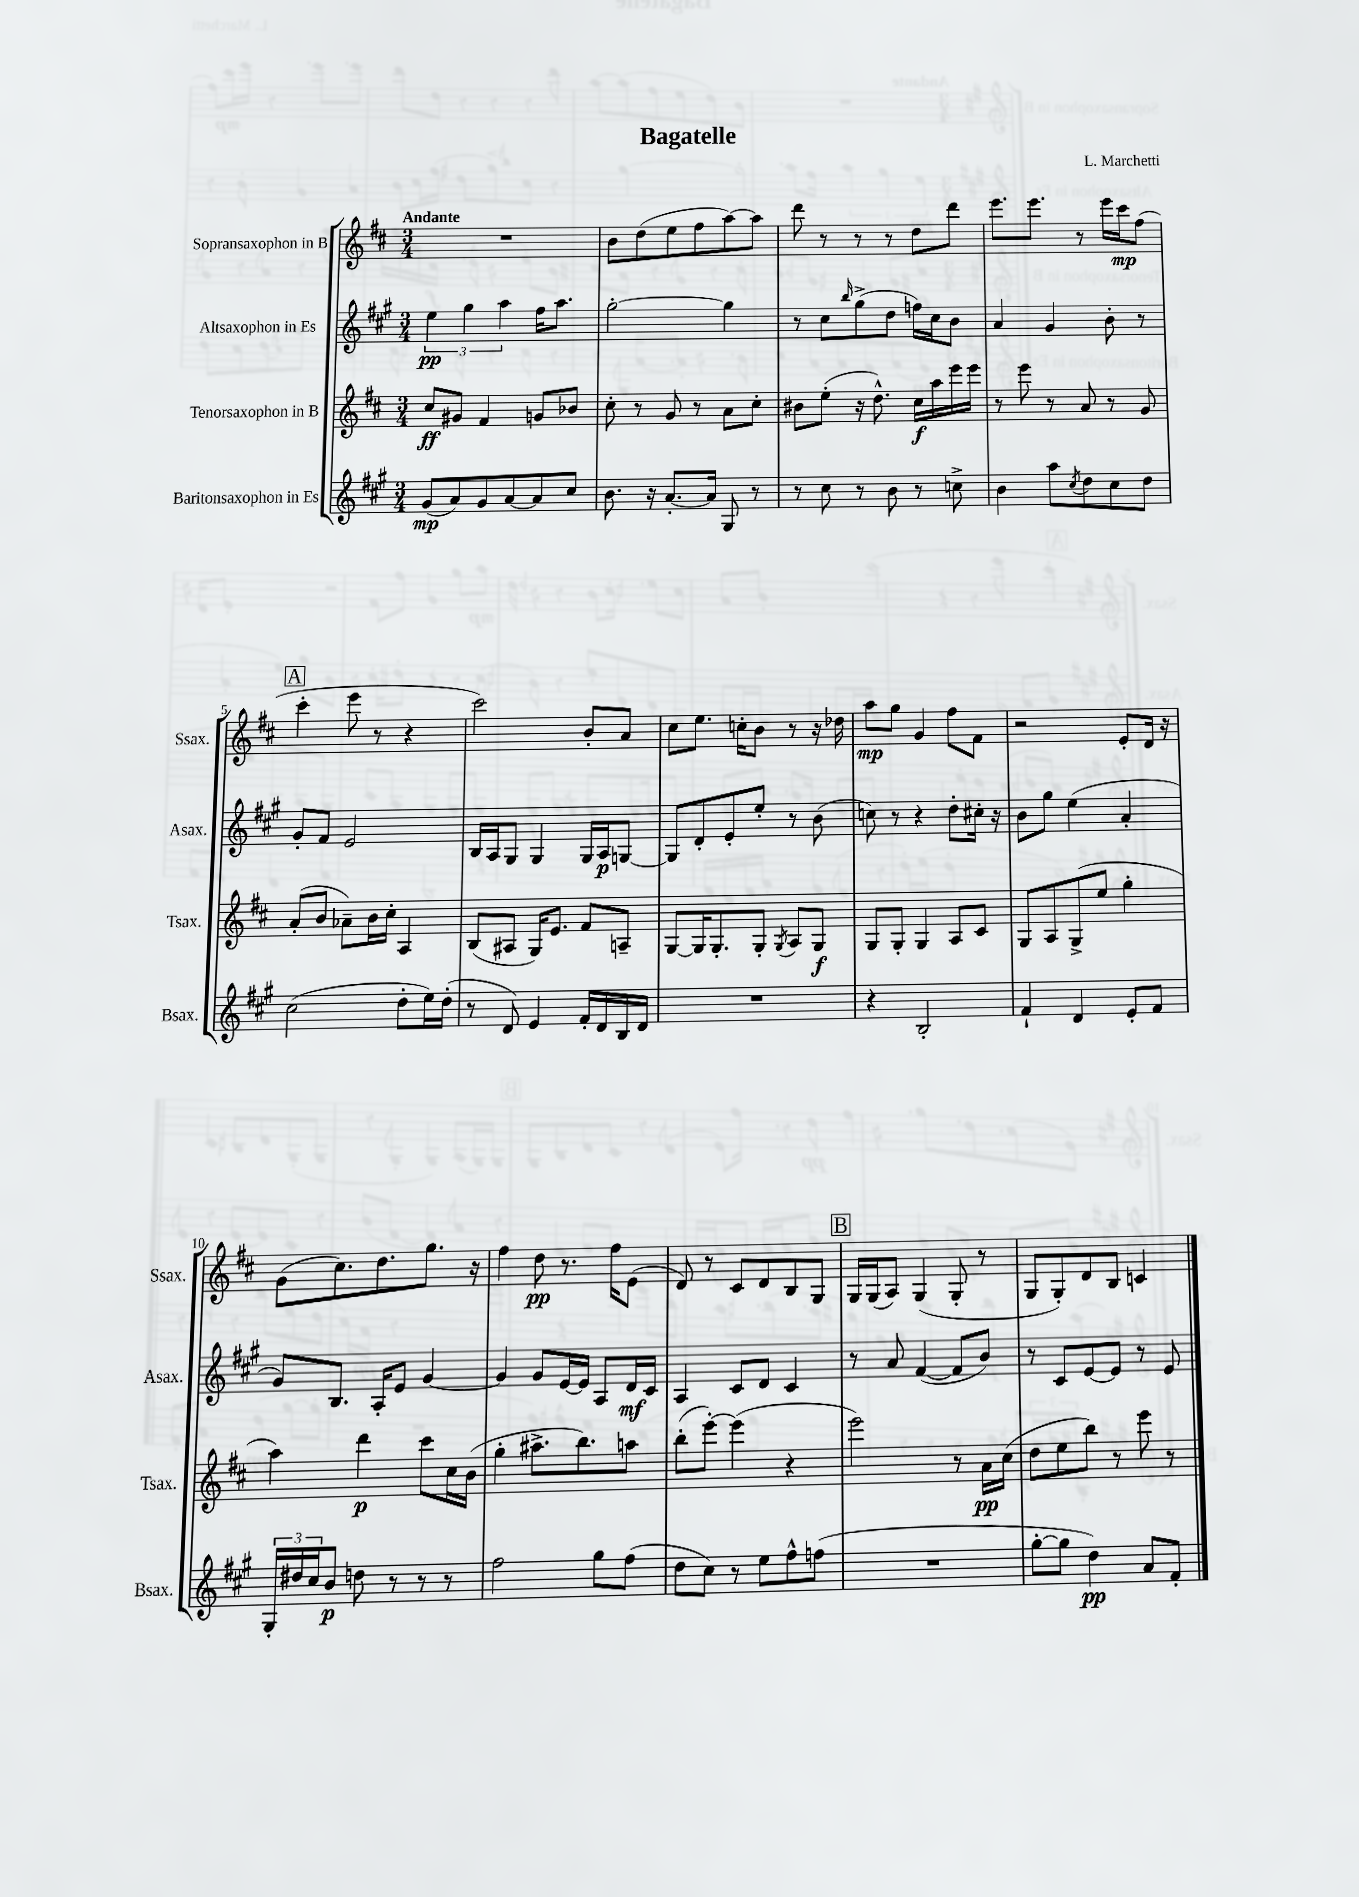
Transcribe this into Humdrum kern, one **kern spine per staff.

**kern	**dynam	**kern	**dynam	**kern	**dynam	**kern	**dynam
*part4	*part4	*part3	*part3	*part2	*part2	*part1	*part1
*staff4	*staff4	*staff3	*staff3	*staff2	*staff2	*staff1	*staff1
*I"Baritonsaxophon in Es	*	*I"Tenorsaxophon in B	*	*I"Altsaxophon in Es	*	*I"Sopransaxophon in B	*
*I'Bsax.	*	*I'Tsax.	*	*I'Asax.	*	*I'Ssax.	*
*clefG2	*	*clefG2	*	*clefG2	*	*clefG2	*
*k[f#c#g#]	*	*k[f#c#]	*	*k[f#c#g#]	*	*k[f#c#]	*
*M3/4	*	*M3/4	*	*M3/4	*	*M3/4	*
=1	=1	=1	=1	=1	=1	=1	=1
!	!	!	!	!	!	!LO:TX:a:B:t=Andante	!
(8g#/L	mp	8cc#/L	ff	6ee\	pp	2.r	.
8a/)	.	8g#X/J	.	.	.	.	.
.	.	.	.	6gg#\	.	.	.
8g#/	.	4f#/	.	.	.	.	.
.	.	.	.	6aa\	.	.	.
[8a/	.	.	.	.	.	.	.
8a/]	.	8gn/L	.	16ff#\KL	.	.	.
.	.	.	.	8.aa\J	.	.	.
8cc#/J	.	8b-X/J	.	.	.	.	.
=2	=2	=2	=2	=2	=2	=2	=2
8.b\	.	8cc#'\	.	[2gg#'\	.	8b\L	.
.	.	8r	.	.	.	(8dd\	.
16r	.	.	.	.	.	.	.
[8.a'/L	.	8g/	.	.	.	8ee\	.
.	.	8r	.	.	.	8ff#\	.
16a/Jk]	.	.	.	.	.	.	.
8G#/	.	8a\L	.	4gg#\]	.	[8aa\)	.
8r	.	8cc#'\J	.	.	.	8aa\J]	.
=3	=3	=3	=3	=3	=3	=3	=3
8r	.	8b#X\L	.	8r	.	8ddd\	.
8cc#\	.	(8ee'\J	.	8cc#\L	.	8r	.
.	.	.	.	16qqbb/	.	.	.
8r	.	16r	.	(8gg#^\	.	8r	.
.	.	8.dd^^\)	.	.	.	.	.
8b\	.	.	.	8dd\J	.	8r	.
8r	.	16cc#\LL	f	16ffn\LL)	.	8dd\L	.
.	.	16aa\	.	16cc#\J	.	.	.
8ccn^\	.	16eee\	.	8b\J	.	8ddd\J	.
.	.	16eee\JJ	.	.	.	.	.
=4	=4	=4	=4	=4	=4	=4	=4
4b\	.	8r	.	4a/	.	8.eee\L	.
.	.	8eee\	.	.	.	.	.
.	.	.	.	.	.	8.eee\J	.
8aa\L	.	8r	.	4g#/	.	.	.
8qcc#/	.	.	.	.	.	.	.
8dd\	.	8a/	.	.	.	8r	.
8cc#\	.	8r	.	8b'\	.	16eee\LL	.
.	.	.	.	.	.	16ccc#\J	mp
8dd\J	.	8g/	.	8r	.	(8ff#\J	.
!!LO:LB:g=z
!!LO:REH:place=s1:t=A
=5	=5	=5	=5	=5	=5	=5	=5
(2cc#\	.	(8a'/L	.	8g#'/L	.	4ccc#'\	.
.	.	8b/J	.	8f#/J	.	.	.
.	.	8a-X~\L)	.	2e/	.	8eee\	.
.	.	16b\L	.	.	.	8r	.
.	.	16cc#'\JJ	.	.	.	.	.
8dd'\L	.	4A/	.	.	.	4r	.
16ee\L)	.	.	.	.	.	.	.
(16dd'\JJ	.	.	.	.	.	.	.
=6	=6	=6	=6	=6	=6	=6	=6
8r	.	(8B/L	.	16B/LL	.	2ccc#\)	.
.	.	.	.	16A/J	.	.	.
8d/)	.	8A#X/J	.	8G#/J	.	.	.
4e/	.	16G/KL)	.	4G#/	.	.	.
.	.	8.e/J	.	.	.	.	.
16f#'/LL	.	8f#/L	.	16G#/LL	.	8b'/L	.
16d/	.	.	.	16A/J	p	.	.
16B/	.	8An~/J	.	[8Gn/J	.	8a/J	.
16d/JJ	.	.	.	.	.	.	.
=7	=7	=7	=7	=7	=7	=7	=7
2.r	.	[8G/L	.	8G/L]	.	8cc#\L	.
.	.	16G/K]	.	8d'/	.	8.ee\J	.
.	.	8.G'/	.	.	.	.	.
.	.	.	.	8e'/	.	.	.
.	.	.	.	.	.	16ccn'\KL	.
.	.	8G'/J	.	8ee'/J	.	8b\J	.
.	.	8qG/	.	.	.	.	.
.	.	8A/L	.	8r	.	8r	.
.	.	8G/J	f	(8b\	.	16r	.
.	.	.	.	.	.	16dd-X\	.
=8	=8	=8	=8	=8	=8	=8	=8
4r	.	8G/L	.	8ccn\)	.	8aa\L	mp
.	.	8G'/J	.	8r	.	8gg\J	.
2B'/	.	4G/	.	4r	.	4g/	.
.	.	8A/L	.	8dd'\L	.	8ff#\L	.
.	.	8c#/J	.	16cc#X'\Jk	.	8f#\J	.
.	.	.	.	16r	.	.	.
=9	=9	=9	=9	=9	=9	=9	=9
4f#`/	.	8G/L	.	8b\L	.	2r	.
.	.	8A/	.	8gg#\J	.	.	.
4d/	.	(8G^/	.	(4ee\	.	.	.
.	.	8ee/J	.	.	.	.	.
8e'/L	.	4gg'\	.	4a'/	.	8e'/L	.
8f#/J	.	.	.	.	.	16d/Jk	.
.	.	.	.	.	.	16r	.
!!LO:LB:g=z
=10	=10	=10	=10	=10	=10	=10	=10
24G#'/LL	.	4aa\)	.	8g#/L)	.	(8g\L	.
24dd#X/	.	.	.	.	.	.	.
24cc#/J	.	.	.	.	.	.	.
8b/J	p	.	.	8.B/J	.	8.cc#\)	.
8ddn\	.	4ddd\	p	.	.	.	.
.	.	.	.	16A'/KL	.	8.dd\	.
8r	.	.	.	8e/J	.	.	.
8r	.	8ccc#\L	.	[4g#/	.	8.gg\J	.
8r	.	16cc#\L	.	.	.	.	.
.	.	(16b\JJ	.	.	.	16r	.
=11	=11	=11	=11	=11	=11	=11	=11
2ff#\	.	4gg'\	.	4g#/]	.	4ff#\	.
.	.	8.aa#X^\L	.	8g#/L	.	8dd\	pp
.	.	.	.	[16e/L	.	8.r	.
.	.	8.bb\)	.	16e/JJ]	.	.	.
8gg#\L	.	.	.	8A/L	.	.	.
.	.	.	.	.	.	16ff#\KL	.
(8ff#\J	.	8aan\J	.	16d/L	mf	(8e\J	.
.	.	.	.	16c#/JJ	.	.	.
=12	=12	=12	=12	=12	=12	=12	=12
8dd\L	.	(8bb'\L	.	4A/	.	8d/)	.
8cc#\J)	.	[8eee'\J)	.	.	.	8r	.
8r	.	(4eee\]	.	8c#/L	.	8c#/L	.
8ee\L	.	.	.	8d/J	.	8d/	.
8ff#^^\	.	4r	.	4c#/	.	8B/	.
(8ffn\J	.	.	.	.	.	8G/J	.
!!LO:REH:place=s1:t=B
=13	=13	=13	=13	=13	=13	=13	=13
2.r	.	2eee\)	.	8r	.	16G/LL	.
.	.	.	.	.	.	(16G/J	.
.	.	.	.	8a/	.	8A/J)	.
.	.	.	.	([4f#/	.	(4G/	.
.	.	8r	.	8f#/L]	.	8G'/	.
.	.	16a\LL	pp	8b/J)	.	8r	.
.	.	(16cc#\JJ	.	.	.	.	.
=14	=14	=14	=14	=14	=14	=14	=14
[8gg#'\L	.	8dd\L	.	8r	.	8G/L	.
8gg#\J]	.	8ee\	.	8c#/L	.	8G'/)	.
4dd\)	pp	8bb\J)	.	[8e/	.	8d/	.
.	.	8r	.	8e/J]	.	8B/J	.
8a/L	.	8eee\	.	8r	.	4cn/	.
8f#'/J	.	8r	.	8e/	.	.	.
==	==	==	==	==	==	==	==
*-	*-	*-	*-	*-	*-	*-	*-
